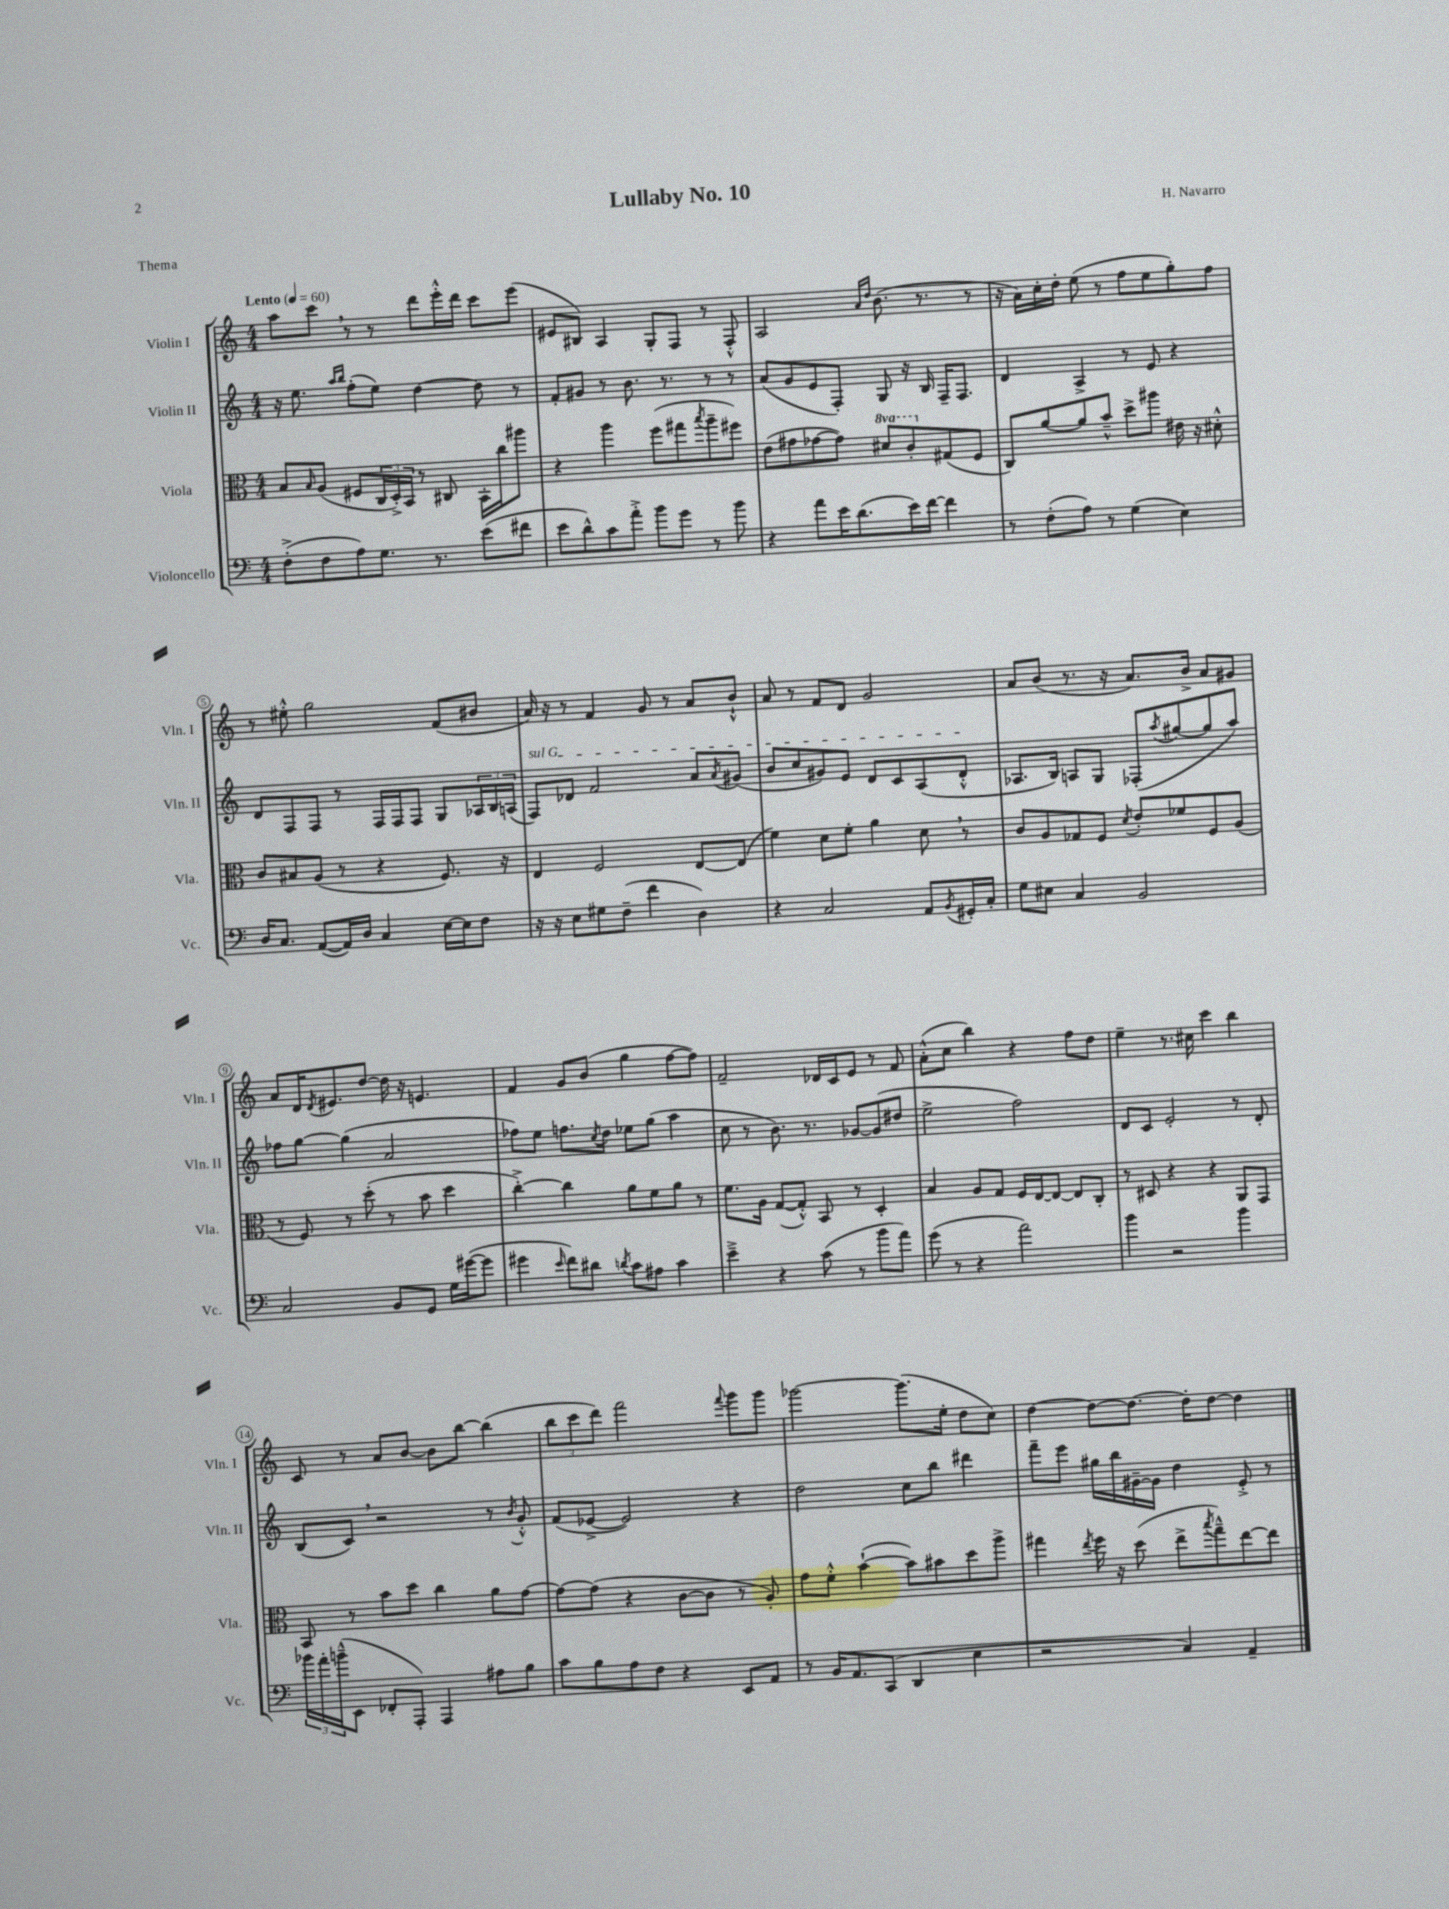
\header { title = "Lullaby No. 10" composer = "H. Navarro" piece = "Thema" }
<<
\new StaffGroup <<
\new Staff = "s0" \with { instrumentName = "Violin I" shortInstrumentName = "Vln. I" } {
    \clef treble \key c \major \numericTimeSignature \time 4/4 \tempo "Lento" 4 = 60
    a''8 c'''8 \breathe r8 r8 d'''8 e'''16-.-^ d'''16 c'''8 e'''8( |
    eis'8 bis8) a4 g8-. f8 r8 f8-.-^ |
    a2 \grace { a'16 d''16 } b'8.( r8. r8 |
    r16 a'16) c''16-. d''16-. e''8( r8 f''8 e''8 g''8-.) f''8 |
    r8 eis''8-.-^ g''2 f'8( bis'8 |
    a'16) r16 r8 f'4 g'8 r8 a'8 b'8-!-^ |
    a'8 r8 f'8 d'8 g'2 |
    a'8 b'8( r8. r16 a'8.) b'16-> a'8 gis'8 |
    a'8 d'16 \acciaccatura { d'8 } eis'8. d''8~ d''16 r16 e'4. |
    f'4 g'8 b'8( g''4 f''8~ f''8) |
    f'2-- des'16 c'16 e'8 r8 f'8 |
    a'8-.-^( c''8 b''4) r4 f''8 d''8 |
    e''4-- r8. cis''16 c'''4 b''4 |
    c'8 r8 a'8 b'8~ b'8 b''8~ b''4( |
    \tuplet 3/2 { b''8 c'''8 d'''8) } f'''2 \appoggiatura { f'''8 } g'''8 g'''8 |
    ges'''2~ ges'''8.( e''16-. d''8 c''8) |
    d''4~ d''8~ d''8.~ d''16-. d''8~ d''4 \bar "|." |
}
\new Staff = "s1" \with { instrumentName = "Violin II" shortInstrumentName = "Vln. II" } {
    \clef treble \key c \major \numericTimeSignature \time 4/4
    r16 e''8. \grace { a''16 b''16 } f''8-.( e''8) d''4~ d''8 r8 |
    f'8-. gis'8 r8 b'8. r8. r8 r8 |
    a'8( g'8 e'8 f8-.) g8 r16 b16 f16-- f8. |
    d'4 a4-> r8 e'8 r4 |
    d'8 f8 f8 r8 f16 f16 f8 g8 \tuplet 3/2 { aes16 b16 a16( } |
    \once \override TextSpanner.bound-details.left.text = \markup { \italic "sul G" } f8\startTextSpan) des'8 f'2 a'8 \acciaccatura { a'8 } gis'8( |
    b'8 c''8 gis'8) e'8 d'8 c'8 a8( d'8-.-^\stopTextSpan |
    aes8. b16) a8 g8 fes8-.( \acciaccatura { a''8 } gis''8~ gis''8 a''8) |
    fes''8 g''8~ g''4( a'2 |
    fes''8) e''8 f''8. \acciaccatura { c''8 } d''16 ees''8 g''8( a''4 |
    c''8 r8 b'8.) r8. ges'8~ ges'8( dis''8 |
    e''2-> f''2) |
    d'8 c'8 e'2-. r8 d'8-. |
    b8( c'8) \breathe r2 r8 \acciaccatura { b'8 } g'8-.-^ |
    f'8( ees'8~-> ees'2) r4 |
    d''2 c''8 b''8 dis'''4 |
    f'''8-- e'''8 gis''16 b''16 gis'16~-- gis'16 d''4 e'8-.-> r8 \bar "|." |
}
\new Staff = "s2" \with { instrumentName = "Viola" shortInstrumentName = "Vla." } {
    \clef alto \key c \major \numericTimeSignature \time 4/4 \set Staff.ottavationMarkups = #ottavation-simple-ordinals
    b8 \grace { b16 } a8( fis8 \tuplet 3/2 { c16 d16-.->) b,16 } r8 cis8 b,16-. c''16 ais''8 |
    r4 a''4 f''8( gis''8 \acciaccatura { b''8 } a''8-- fis''8) |
    e'8( gis'8 ges'8~ ges'8) \ottava #1 dis''8 c''8-. \ottava #0 gis8( f8 |
    c8) a'8~ a'8 b'8---^ d''8-> ais''8 eis'16 r16 dis'8-.-^ |
    c'8 bis8 a8( r8 r4 f8.) r16 |
    e4 f2 e8~ e8( |
    f'4) d'8 f'8-. a'4 d'8 \breathe r8 |
    c'8 a8 ges8 f8 \acciaccatura { d'8 } e'8-. fes'8 f8 a8( |
    r8 f8) r8 d''8-.( r8 b'8 d''4 |
    c''4~-.->) c''4 a'8 f'8 a'8 r8 |
    f'8. a16 g8~( g8-.-^) b,8 r8 d4-. |
    b4 a8 g8 f16 e16~ e8~ e8 c8-. |
    r8 dis8 r4 r4 a,8 g,8 |
    b,8 r8 b'8 d''8 c''4 a'8 g'8~ |
    g'8~ g'8( r4 c'8~ c'8 r8 a8-.) |
    g'8 f'8-.-^ b'4~-!( b'8) bis'8 d''8 a''8-> |
    gis''4 \acciaccatura { e''8 } f''16 r16 d''8( e''8-> \acciaccatura { b''8 } gis''8---^) e''8~ e''8 \bar "|." |
}
\new Staff = "s3" \with { instrumentName = "Violoncello" shortInstrumentName = "Vc." } {
    \clef bass \key c \major \numericTimeSignature \time 4/4
    f8-.->( f8 a8) g8. r8. e'8( fis'8 |
    e'8 d'8-^) c'8 a'8-.-> b'8 g'8 r8 b'8 |
    r4 a'8 e'16 d'8.( e'16) f'16~ f'4 |
    r8 f8-.( a8) r8 g4( e4) |
    d16 c8. a,8~( a,16) d16 c4 e16~ e16 f8 |
    r16 r16 e8 gis8 f8--( f'4 d4) |
    r4 c2 a,8 \acciaccatura { b,8 } gis,16-. c16-. |
    g8 eis8 c4 b,2 |
    c2 b,8 g,8 g16 gis'16~( gis'8 |
    gis'4 \grace { e'16 } f'8) dis'8 \acciaccatura { d'8 } c'8 ais8 c'4 |
    e'4---> r4 c'8( r8 b'8 a'8) |
    g'8( r8 r4 a'2) |
    b'4 r2 b'4 |
    \tuplet 3/2 { bes'16 a'16-. b'16---^( } e,8 fes,8-. a,,8-.) a,,4 ais8 b8 |
    c'8 b8 a8 f8 r4 e,8 a,8 |
    r8 b,16 a,8. c,8( d,4 e4 |
    r2 c4) a,4-- \bar "|." |
}
>>
>>
\layout { \context { \Score \override BarNumber.stencil = #(make-stencil-circler 0.1 0.3 ly:text-interface::print) } }
